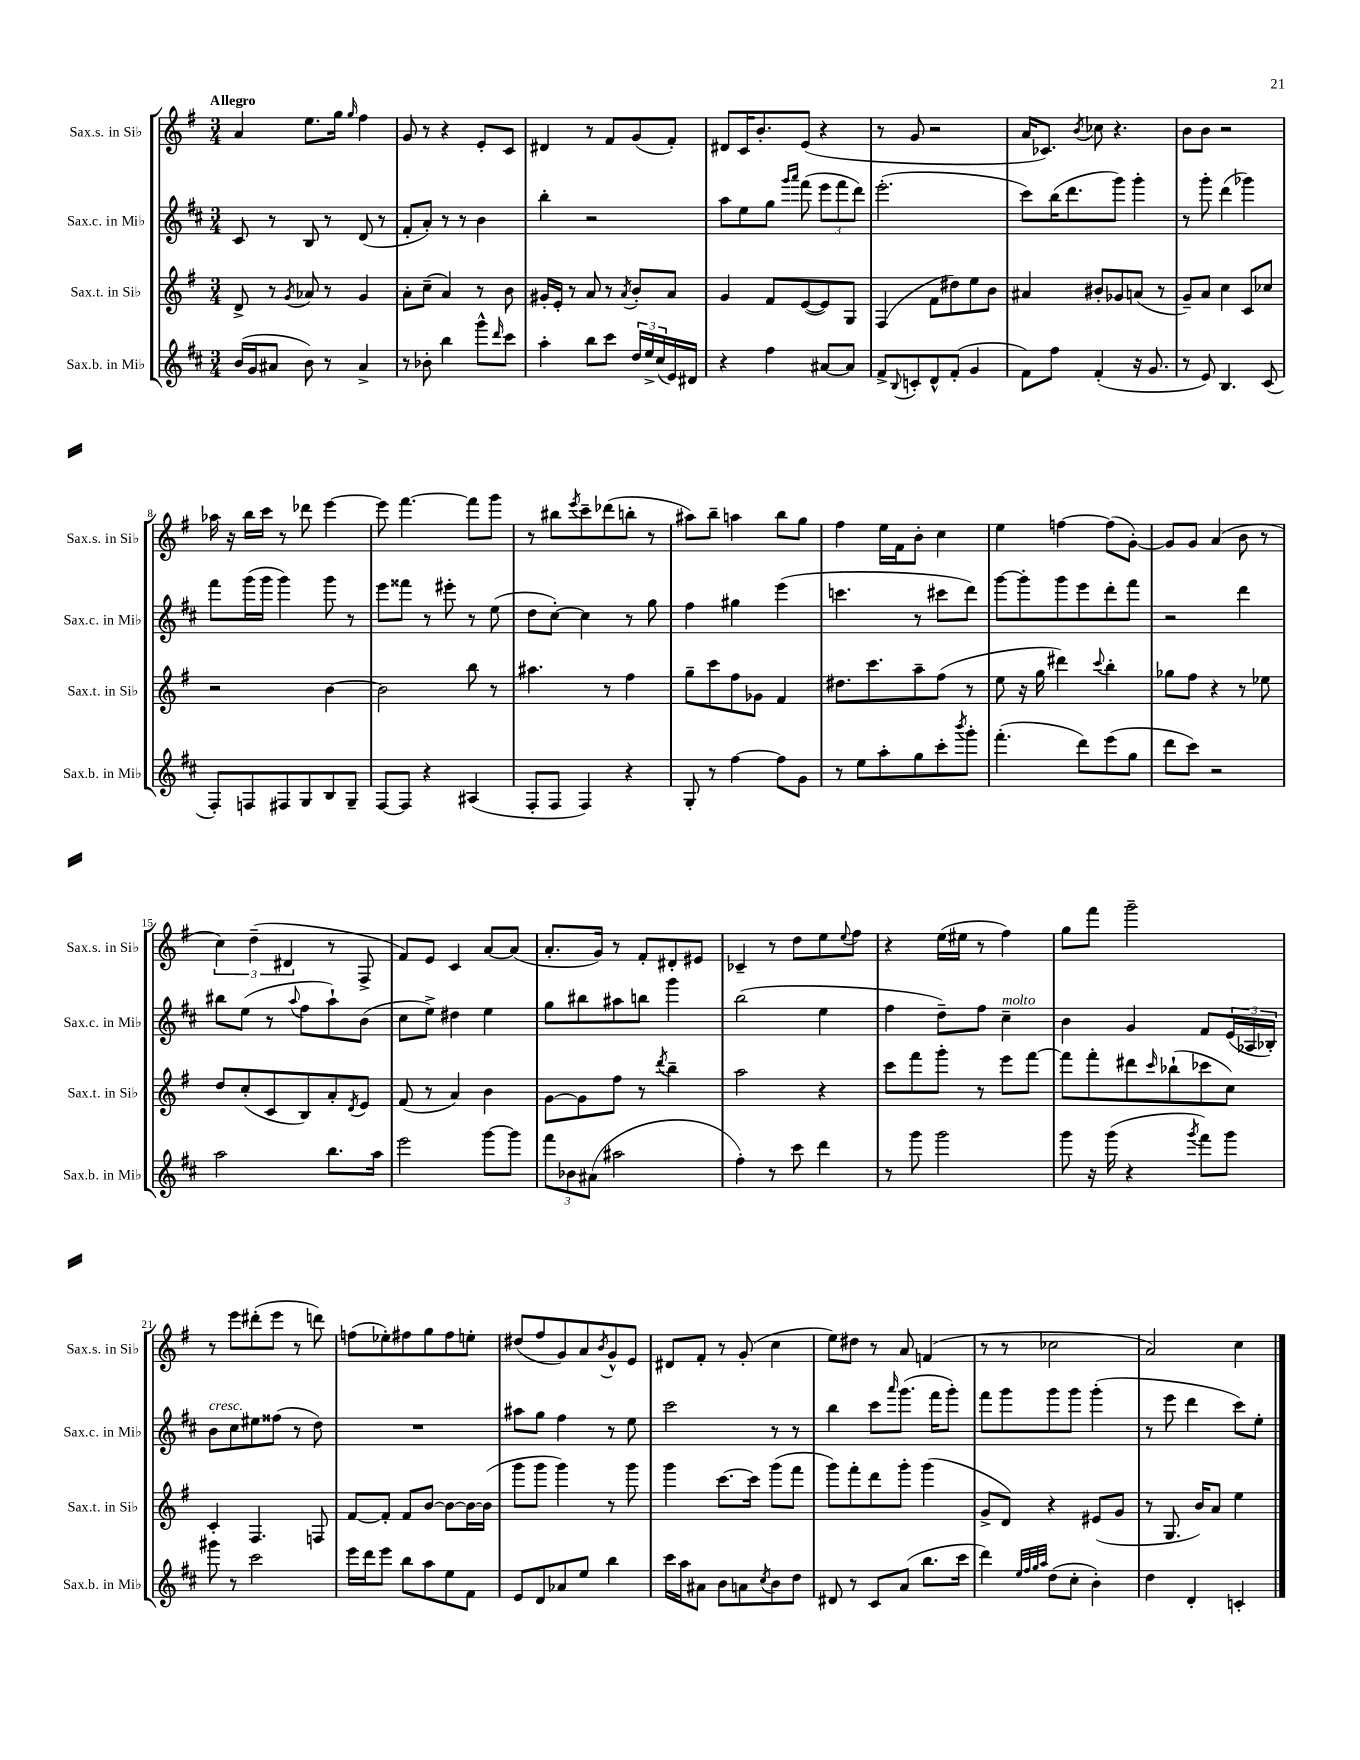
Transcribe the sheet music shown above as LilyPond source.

<<
\new StaffGroup <<
\new Staff = "s0" \with { instrumentName = "Sax.s. in Sib" shortInstrumentName = "Sax.s. in Sib" } {
    \clef treble \key g \major \numericTimeSignature \time 3/4 \tempo "Allegro"
    a'4 e''8. g''16 \grace { g''16 } fis''4 |
    g'8 r8 r4 e'8-. c'8 |
    dis'4 r8 fis'8 g'8( fis'8-.) |
    dis'8 c'16 b'8.-. e'8( r4 |
    r8 g'8 r2 |
    a'16 ces'8.) \acciaccatura { b'8 } ces''8 r4. |
    b'8 b'8 r2 |
    aes''16 r16 b''16 c'''16 r8 des'''8 e'''4~ |
    e'''8 fis'''4.~ fis'''8 g'''8 |
    r8 bis''8 \acciaccatura { e'''8 } c'''8-- des'''8( b''8-. r8 |
    ais''8) b''8-- a''4 b''8 g''8 |
    fis''4 e''16 fis'16 b'8-. c''4 |
    e''4 f''4~ f''8( g'8~-.) |
    g'8 g'8 a'4( b'8 r8 |
    \tuplet 3/2 { c''4) d''4--( dis'4 } r8 fis8-> |
    fis'8) e'8 c'4 a'8~ a'8( |
    a'8.-. g'16) r8 fis'8-. dis'8-. eis'8 |
    ces'4-- r8 d''8 e''8 \appoggiatura { e''8 } fis''8 |
    r4 e''16( eis''16 r8 fis''4) |
    g''8 fis'''8 g'''2-- |
    r8 e'''8 dis'''8-.( e'''8 r8 d'''8) |
    f''8( ees''8-.) fis''8 g''8 fis''8 e''8-. |
    dis''8( fis''8 g'8) a'8 \acciaccatura { b'8 } g'8-^ e'8 |
    dis'8 fis'8-. r8 g'8-.( c''4 |
    e''8) dis''8 r8 a'8 f'4( |
    r8 r8 ces''2 |
    a'2) c''4 \bar "|." |
}
\new Staff = "s1" \with { instrumentName = "Sax.c. in Mib" shortInstrumentName = "Sax.c. in Mib" } {
    \clef treble \key d \major \numericTimeSignature \time 3/4
    cis'8 r8 b8 r8 d'8( r8 |
    fis'8-. a'8-.) r8 r8 b'4 |
    b''4-. r2 |
    a''8 e''8 g''8 \grace { g'''16 a'''16 } fis'''8( \tuplet 3/2 { e'''8 fis'''8 d'''8) } |
    e'''2.-.( |
    cis'''8) b''16( d'''8. g'''8) g'''4-. |
    r8 g'''8-. d'''4( ges'''4) |
    fis'''8 g'''16( g'''16 g'''4) g'''8 r8 |
    e'''8 fisis'''8 r8 eis'''8-. r8 e''8( |
    d''8 cis''8~-.) cis''4 r8 g''8 |
    fis''4 gis''4 e'''4( |
    c'''4. r8 cis'''8 d'''8) |
    g'''8~ g'''8-. g'''8 e'''8 d'''8-. fis'''8 |
    r2 d'''4 |
    bis''8 e''8( r8 \appoggiatura { a''8 } fis''8 a''8-!) b'8( |
    cis''8 e''8->) dis''4 e''4 |
    g''8 bis''8 ais''8 b''8 g'''4 |
    b''2( e''4 |
    fis''4 d''8--) fis''8 cis''4--^\markup { \italic "molto" } |
    b'4 g'4 fis'8 \tuplet 3/2 { e'16( aes16 bes16-.) } |
    b'8^\markup { \italic "cresc." } cis''8 eis''8 fisis''8( r8 d''8) |
    R2. |
    ais''8 g''8 fis''4 r8 e''8 |
    cis'''2 r8 r8 |
    b''4 cis'''8 \grace { a'''16 } g'''8.( fis'''16 g'''8-.) |
    fis'''8 g'''8 g'''8 g'''8 g'''4-.( |
    r8 e'''8 d'''4 cis'''8) e''8-. \bar "|." |
}
\new Staff = "s2" \with { instrumentName = "Sax.t. in Sib" shortInstrumentName = "Sax.t. in Sib" } {
    \clef treble \key g \major \numericTimeSignature \time 3/4
    d'8-> r8 \acciaccatura { g'8 } aes'8 r8 g'4 |
    a'8-. c''8--( a'4) r8 b'8 |
    gis'16-. e'16-. r8 a'8 r8 \acciaccatura { a'8 } b'8-. a'8 |
    g'4 fis'8 e'8~( e'8) g8 |
    fis4( fis'8 dis''8) e''8 b'8 |
    ais'4 bis'8-. ges'8 a'8( r8 |
    g'8--) a'8 c''4 c'8 ces''8 |
    r2 b'4~ |
    b'2 b''8 r8 |
    ais''4. r8 fis''4 |
    g''8-- c'''8 fis''8 ges'8 fis'4 |
    dis''8. c'''8. a''8-- fis''8( r8 |
    e''8 r16 g''16 dis'''4) \appoggiatura { c'''8 } b''4-. |
    ges''8 fis''8 r4 r8 ees''8 |
    d''8 c''8-.( c'8 b8) a'8-. \acciaccatura { d'8 } e'8 |
    fis'8( r8 a'4) b'4 |
    g'8~ g'8 fis''8 r8 \acciaccatura { d'''8 } b''4-- |
    a''2 r4 |
    c'''8 fis'''8 g'''8-. r8 e'''8 fis'''8~ |
    fis'''8 fis'''8-. dis'''8 \grace { c'''16 } bes''8-!( ces'''8 c''8) |
    c'4-. fis4. f8 |
    fis'8~ fis'8-. fis'8 b'8~ b'8~ b'16~ b'16( |
    g'''8 g'''8 g'''4) r8 g'''8 |
    g'''4 c'''8.~ c'''16 g'''8( fis'''8 |
    g'''8) fis'''8-. d'''8 g'''8-. g'''4( |
    g'8-> d'8) r4 eis'8( g'8 |
    r8 g8. b'16) a'8 e''4 \bar "|." |
}
\new Staff = "s3" \with { instrumentName = "Sax.b. in Mib" shortInstrumentName = "Sax.b. in Mib" } {
    \clef treble \key d \major \numericTimeSignature \time 3/4
    b'16( g'16 ais'8 b'8) r8 ais'4-> |
    r8 bes'8-. b''4 g'''8-^ \grace { d'''16 } cis'''8 |
    a''4-. b''8 cis'''8 \tuplet 3/2 { d''16 e''16-> cis''16( } e'16) dis'16 |
    r4 fis''4 ais'8~ ais'8 |
    fis'8-> \appoggiatura { b8 } c'8-. d'8-^ fis'8-.( g'4 |
    fis'8) fis''8 fis'4-.( r16 g'8. |
    r8 e'8) b4. cis'8( |
    fis8-.) f8 fis8 g8 b8 g8-- |
    fis8~ fis8 r4 ais4( |
    fis8-. fis8 fis4) r4 |
    g8-. r8 fis''4~ fis''8 g'8 |
    r8 e''8 a''8-. g''8 cis'''8-. \acciaccatura { b'''8 } g'''8-. |
    fis'''4.-.( d'''8) e'''8( g''8 |
    d'''8 cis'''8) r2 |
    a''2 b''8. a''16 |
    e'''2 g'''8~ g'''8 |
    \tuplet 3/2 { fis'''8 bes'8 ais'8( } ais''2 |
    fis''4-.) r8 cis'''8 d'''4 |
    r8 g'''8 g'''2 |
    g'''8 r16 g'''16( r4 \acciaccatura { g'''8 } fis'''8) g'''8 |
    gis'''8 r8 cis'''2 |
    e'''16 d'''16 e'''8 b''8 a''8 e''8 fis'8 |
    e'8 d'8 aes'8 e''8 b''4 |
    cis'''16 a''16 ais'8 b'8 a'8 \acciaccatura { cis''8 } b'8 d''8 |
    dis'8 r8 cis'8 a'8( b''8. cis'''16 |
    d'''4) \grace { e''32 fis''32 g''32 a''32 } d''8( cis''8-. b'4-.) |
    d''4 d'4-. c'4-. \bar "|." |
}
>>
>>
